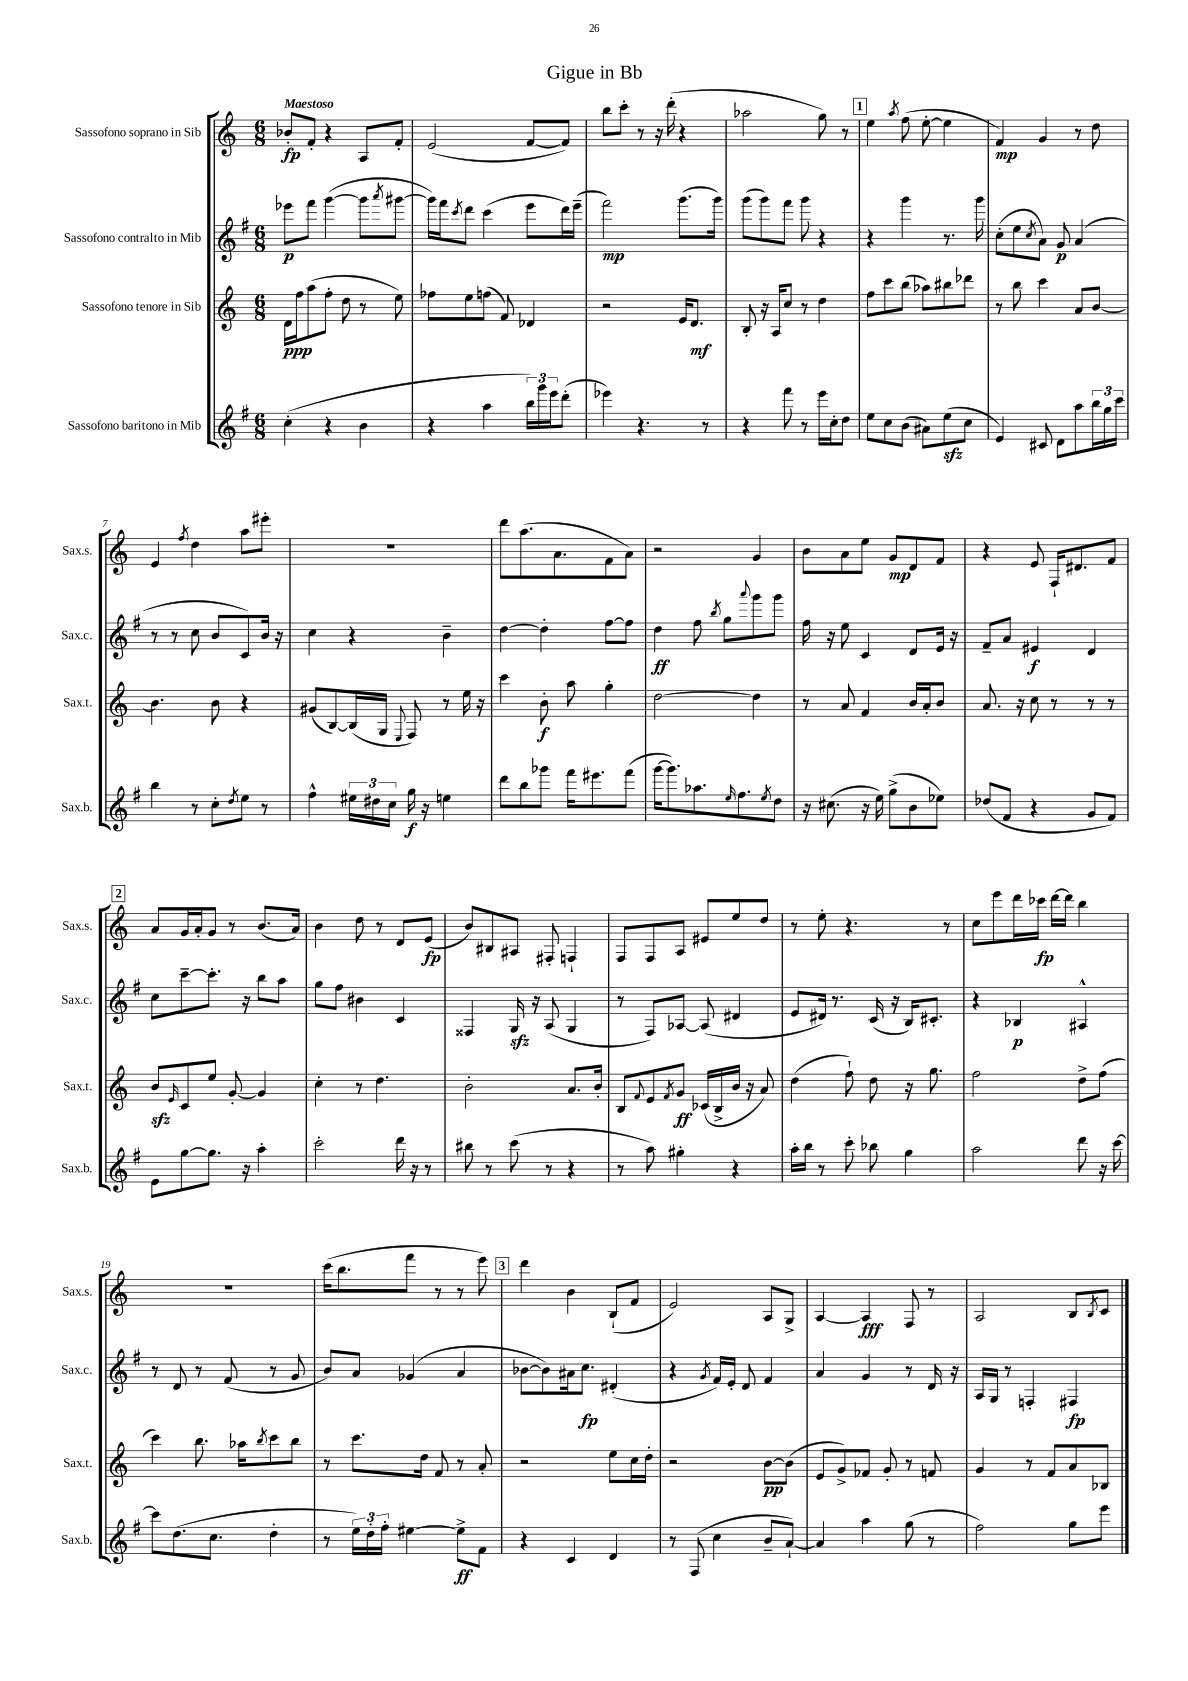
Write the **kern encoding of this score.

**kern	**dynam	**kern	**dynam	**kern	**dynam	**kern	**dynam
*part4	*part4	*part3	*part3	*part2	*part2	*part1	*part1
*staff4	*staff4	*staff3	*staff3	*staff2	*staff2	*staff1	*staff1
*I"Sassofono baritono in Mib	*	*I"Sassofono tenore in Sib	*	*I"Sassofono contralto in Mib	*	*I"Sassofono soprano in Sib	*
*I'Sax.b.	*	*I'Sax.t.	*	*I'Sax.c.	*	*I'Sax.s.	*
*clefG2	*	*clefG2	*	*clefG2	*	*clefG2	*
*k[f#]	*	*k[]	*	*k[f#]	*	*k[]	*
*M6/8	*	*M6/8	*	*M6/8	*	*M6/8	*
=1	=1	=1	=1	=1	=1	=1	=1
!	!	!	!	!	!	!LO:TX:a:B:t=Maestoso	!
(4cc'\	.	16d\LL	ppp	8eee-X\L	p	8b-X'/L	fp
.	.	16ff\J	.	.	.	.	.
.	.	(8aa\	.	8fff#\J	.	8f'/J	.
4r	.	8ff'\J	.	([4ggg\	.	4r	.
.	.	8dd\	.	.	.	.	.
4b\	.	8r	.	8ggg\L]	.	8A/L	.
.	.	.	.	8qaaa/	.	.	.
.	.	8ee\)	.	[8ggg#X\J	.	8f'/J	.
=2	=2	=2	=2	=2	=2	=2	=2
4r	.	8ff-X\L	.	16ggg#\LL])	.	(2e/	.
.	.	.	.	16fff#\J	.	.	.
.	.	.	.	8qccc/	.	.	.
.	.	8ee\	.	8ddd\J	.	.	.
4aa\	.	(8ffn\J	.	(4ccc\	.	.	.
.	.	8f/)	.	.	.	.	.
24bb\LL)	.	4d-X/	.	8eee\L	.	[8f/L	.
24ggg\	.	.	.	.	.	.	.
24eee\J	.	.	.	.	.	.	.
(8ddd'\J	.	.	.	16ddd\L)	.	8f/J])	.
.	.	.	.	(16eee~\JJ	.	.	.
=3	=3	=3	=3	=3	=3	=3	=3
4eee-X\)	.	2r	.	2fff#\)	mp	8bb\L	.
.	.	.	.	.	.	8ccc'\J	.
4.r	.	.	.	.	.	8r	.
.	.	.	.	.	.	16r	.
.	.	.	.	.	.	(16ddd'\	.
.	.	16e/KL	.	(8.ggg\L	.	4r	.
.	.	8.d/J	mf	.	.	.	.
8r	.	.	.	.	.	.	.
.	.	.	.	16ggg\Jk)	.	.	.
=4	=4	=4	=4	=4	=4	=4	=4
4r	.	8B'/	.	(8ggg\L	.	2aa-X\	.
.	.	16r	.	8ggg\)	.	.	.
.	.	16A/KL	.	.	.	.	.
8fff#\	.	8cc/J	.	8fff#\J	.	.	.
8r	.	8r	.	8ggg\	.	.	.
16eee\LL	.	4dd\	.	4r	.	8gg\)	.
16cc'\J	.	.	.	.	.	.	.
8dd\J	.	.	.	.	.	8r	.
!!LO:REH:place=s1:t=1
=5	=5	=5	=5	=5	=5	=5	=5
8ee\L	.	8ff\L	.	4r	.	4ee\	.
8cc\	.	8ccc\	.	.	.	.	.
.	.	.	.	.	.	8qaa/	.
(8b\J	.	(8bb\J	.	4ggg\	.	(8ff\	.
8a#X\L)	.	8aa-X\L)	.	.	.	[8ee'\	.
(8eezz\	.	8bb#X\	.	8.r	.	4ee\]	.
8cc\J	.	8ddd-X\J	.	.	.	.	.
.	.	.	.	16ggg\	.	.	.
=6	=6	=6	=6	=6	=6	=6	=6
4e/)	.	8r	.	(8cc'\L	.	4f/)	mp
.	.	8bb\	.	8ee\	.	.	.
.	.	.	.	8qcc/	.	.	.
8c#X/	.	4ccc\	.	8a\J)	.	4g/	.
8d\L	.	.	.	8g/	p	.	.
8aa\	.	8a/L	.	(4a/	.	8r	.
24bb\L	.	[8b/J	.	.	.	8dd\	.
24gg\	.	.	.	.	.	.	.
24ccc\JJ	.	.	.	.	.	.	.
!!LO:LB:g=z
=7	=7	=7	=7	=7	=7	=7	=7
4bb\	.	4.b\]	.	8r	.	4e/	.
.	.	.	.	8r	.	.	.
.	.	.	.	.	.	8qff/	.
8r	.	.	.	8cc\	.	4dd\	.
8cc'\L	.	8b\	.	8b/L	.	.	.
8qdd/	.	.	.	.	.	.	.
8ee\J	.	4r	.	8c/)	.	8aa\L	.
8r	.	.	.	16b/Jk	.	8eee#X'\J	.
.	.	.	.	16r	.	.	.
=8	=8	=8	=8	=8	=8	=8	=8
4ff#^^\	.	(8g#X/L	.	4cc\	.	2.r	.
.	.	[8B/)	.	.	.	.	.
24ee#X\LL	.	(16B/L]	.	4r	.	.	.
24dd#X\	.	.	.	.	.	.	.
.	.	16G/JJ	.	.	.	.	.
24cc\JJ	.	.	.	.	.	.	.
.	.	8qqE/	.	.	.	.	.
16gg\	f	8F/)	.	.	.	.	.
16r	.	.	.	.	.	.	.
4een\	.	8r	.	4b~\	.	.	.
.	.	16ee\	.	.	.	.	.
.	.	16r	.	.	.	.	.
=9	=9	=9	=9	=9	=9	=9	=9
8ddd\L	.	4ccc\	.	[4dd\	.	8ddd\L	.
8bb\	.	.	.	.	.	(8.aa\	.
8ggg-X\J	.	8b'\	f	4dd'\]	.	.	.
.	.	.	.	.	.	8.a\	.
16fff#\KL	.	8aa\	.	.	.	.	.
8.eee#X\	.	.	.	.	.	.	.
.	.	4gg'\	.	[8ff#\L	.	8f\	.
(8fff#\J	.	.	.	8ff#\J]	.	8a\J)	.
=10	=10	=10	=10	=10	=10	=10	=10
[16ggg\KL	.	[2dd\	.	4dd\	ff	2r	.
8.ggg\])	.	.	.	.	.	.	.
8.aa-X\	.	.	.	8ff#\	.	.	.
.	.	.	.	8qbb/	.	.	.
.	.	.	.	8gg\L	.	.	.
16qqee/	.	.	.	.	.	.	.
8.ff#\	.	.	.	.	.	.	.
.	.	.	.	8qqaaa/	.	.	.
.	.	4dd\]	.	8ggg\	.	4g/	.
8qee/	.	.	.	.	.	.	.
8dd\J	.	.	.	8ggg\J	.	.	.
=11	=11	=11	=11	=11	=11	=11	=11
16r	.	8r	.	16ff#\	.	8b\L	.
(8.cc#X\	.	.	.	16r	.	.	.
.	.	8a/	.	8ee\	.	8a\	.
16r	.	4f/	.	4c/	.	8ee\J	.
16ee\)	.	.	.	.	.	.	.
(8gg^\L	.	.	.	.	.	8g/L	mp
8b\	.	16b/LL	.	8d/L	.	8d/	.
.	.	16a'/J	.	.	.	.	.
8ee-X\J)	.	8b/J	.	16e/Jk	.	8f/J	.
.	.	.	.	16r	.	.	.
=12	=12	=12	=12	=12	=12	=12	=12
(8dd-X/L	.	8.a/	.	8f#~/L	.	4r	.
8f#/J	.	.	.	8a/J	.	.	.
.	.	16r	.	.	.	.	.
4r	.	8cc\	.	4e#X/	f	8e/	.
.	.	8r	.	.	.	16F`/KL	.
.	.	.	.	.	.	8.d#X/	.
8g/L	.	8r	.	4d/	.	.	.
8f#/J)	.	8r	.	.	.	8f/J	.
!!LO:LB:g=z
!!LO:REH:place=s1:t=2
=13	=13	=13	=13	=13	=13	=13	=13
8e\L	.	8bzz/L	.	8cc\L	.	8a/L	.
.	.	16qqe/	.	.	.	.	.
[8gg\	.	8c/	.	[8ccc~\	.	16g/L	.
.	.	.	.	.	.	16a'/J	.
8.gg\J]	.	8ee/J	.	8.ccc'\J]	.	8g/J	.
.	.	[8g'/	.	.	.	8r	.
16r	.	.	.	16r	.	.	.
4aa'\	.	4g/]	.	8bb\L	.	(8.b/L	.
.	.	.	.	8aa\J	.	.	.
.	.	.	.	.	.	16a/Jk)	.
=14	=14	=14	=14	=14	=14	=14	=14
2ccc'\	.	4cc'\	.	8gg\L	.	4b\	.
.	.	.	.	8ff#\J	.	.	.
.	.	8r	.	4b#X\	.	8dd\	.
.	.	4.dd\	.	.	.	8r	.
16ddd\	.	.	.	4c/	.	8d/L	.
16r	.	.	.	.	.	.	.
8r	.	.	.	.	.	(8e/J	fp
=15	=15	=15	=15	=15	=15	=15	=15
8bb#X\	.	2b'\	.	4F##X/	.	8b/L)	.
8r	.	.	.	.	.	8B#X/	.
(8ccc\	.	.	.	16Gzz/	.	8A#X/J	.
.	.	.	.	16r	.	.	.
8r	.	.	.	(8A/	.	8F#X'/	.
4r	.	8.a/L	.	4G/	.	4Fn`/	.
.	.	16b'/Jk	.	.	.	.	.
=16	=16	=16	=16	=16	=16	=16	=16
8r	.	8B/L	.	8r	.	8F/L	.
.	.	8qqf/	.	.	.	.	.
8aa\)	.	8e/	.	8F#/L)	.	8F/	.
.	.	8qf/	.	.	.	.	.
4gg#X'\	.	8g/J	ff	[8A-X/J	.	8A/J	.
.	.	(16c-X/LL	.	(8A-/]	.	8e#X/L	.
.	.	16B^/	.	.	.	.	.
4r	.	16b/JJ	.	4d#X/	.	8ee/	.
.	.	16r	.	.	.	.	.
.	.	8a/)	.	.	.	8dd/J	.
=17	=17	=17	=17	=17	=17	=17	=17
16aa'\LL	.	(4dd\	.	8e/L	.	8r	.
16bb\JJ	.	.	.	.	.	.	.
8r	.	.	.	16d#X/Jk)	.	8ee'\	.
.	.	.	.	8.r	.	.	.
8ccc'\	.	8ff`\)	.	.	.	4.r	.
8bb-X\	.	8dd\	.	(16c/	.	.	.
.	.	.	.	16r	.	.	.
4gg\	.	16r	.	16B/KL)	.	.	.
.	.	8.gg\	.	8.c#X'/J	.	.	.
.	.	.	.	.	.	8r	.
=18	=18	=18	=18	=18	=18	=18	=18
2aa\	.	2ff\	.	4r	.	8cc\L	.
.	.	.	.	.	.	8eee\	.
.	.	.	.	4B-X/	p	16ddd\L	.
.	.	.	.	.	.	16ccc-X\JJ	fp
.	.	.	.	.	.	[16ddd\LL	.
.	.	.	.	.	.	16ddd\JJ]	.
8ddd\	.	8dd^\L	.	4A#X^^/	.	4bb\	.
16r	.	(8ff\J	.	.	.	.	.
[16ccc\	.	.	.	.	.	.	.
!!LO:LB:g=z
=19	=19	=19	=19	=19	=19	=19	=19
8ccc\L]	.	4ccc\)	.	8r	.	2.r	.
(8.dd\	.	.	.	8d/	.	.	.
.	.	8.bb\	.	8r	.	.	.
8.cc\J	.	.	.	.	.	.	.
.	.	.	.	(8f#/	.	.	.
.	.	16aa-X\KL	.	.	.	.	.
.	.	8qbb/	.	.	.	.	.
4dd'\	.	8ccc\	.	8r	.	.	.
.	.	8bb\J	.	8g/	.	.	.
=20	=20	=20	=20	=20	=20	=20	=20
8r	.	8r	.	8b/L)	.	(16ccc\KL	.
.	.	.	.	.	.	8.bb\	.
24ee\LL)	.	8.ccc\L	.	8a/J	.	.	.
24dd'\	.	.	.	.	.	.	.
24ff#'\JJ	.	.	.	.	.	.	.
[4ee#X\	.	.	.	(4g-X/	.	8fff\J	.
.	.	16dd\Jk	.	.	.	.	.
.	.	8f/	.	.	.	8r	.
8ee#^\L]	ff	8r	.	4a/	.	8r	.
8f#\J	.	8a'/	.	.	.	8eee\)	.
!!LO:REH:place=s1:t=3
=21	=21	=21	=21	=21	=21	=21	=21
4r	.	2r	.	[8b-X\L	.	4ddd\	.
.	.	.	.	8b-\])	.	.	.
4c/	.	.	.	16a#X\k	.	4b\	.
.	.	.	.	8.cc\J	fp	.	.
4d/	.	8ee\L	.	(4d#X'/	.	(8B`/L	.
.	.	16cc\L	.	.	.	8f/J	.
.	.	16dd'\JJ	.	.	.	.	.
=22	=22	=22	=22	=22	=22	=22	=22
8r	.	2r	.	4r	.	2e/)	.
(8F#/	.	.	.	.	.	.	.
.	.	.	.	8qg/	.	.	.
4cc\	.	.	.	16f#/LL)	.	.	.
.	.	.	.	16e'/JJ	.	.	.
.	.	.	.	8d/	.	.	.
8b~/L	.	[8b\L	pp	4f#/	.	8A/L	.
[8a`/J)	.	(8b\J]	.	.	.	8G^/J	.
=23	=23	=23	=23	=23	=23	=23	=23
4a/]	.	8e/L	.	4a/	.	[4A/	.
.	.	8g^/)	.	.	.	.	.
4aa\	.	8f-X/J	.	4g/	.	4A/]	fff
.	.	8g'/	.	.	.	.	.
(8gg\	.	8r	.	8r	.	8F/	.
8r	.	8fn/	.	16d/	.	8r	.
.	.	.	.	16r	.	.	.
=24	=24	=24	=24	=24	=24	=24	=24
2ff#\)	.	4g/	.	16A/LL	.	2A/	.
.	.	.	.	16G/JJ	.	.	.
.	.	.	.	8r	.	.	.
.	.	8r	.	4Fn'/	.	.	.
.	.	8f/L	.	.	.	.	.
8gg\L	.	8a/	.	4F#X/	fp	8B/L	.
.	.	.	.	.	.	8qB/	.
8eee\J	.	8B-X/J	.	.	.	8c/J	.
==	==	==	==	==	==	==	==
*-	*-	*-	*-	*-	*-	*-	*-
